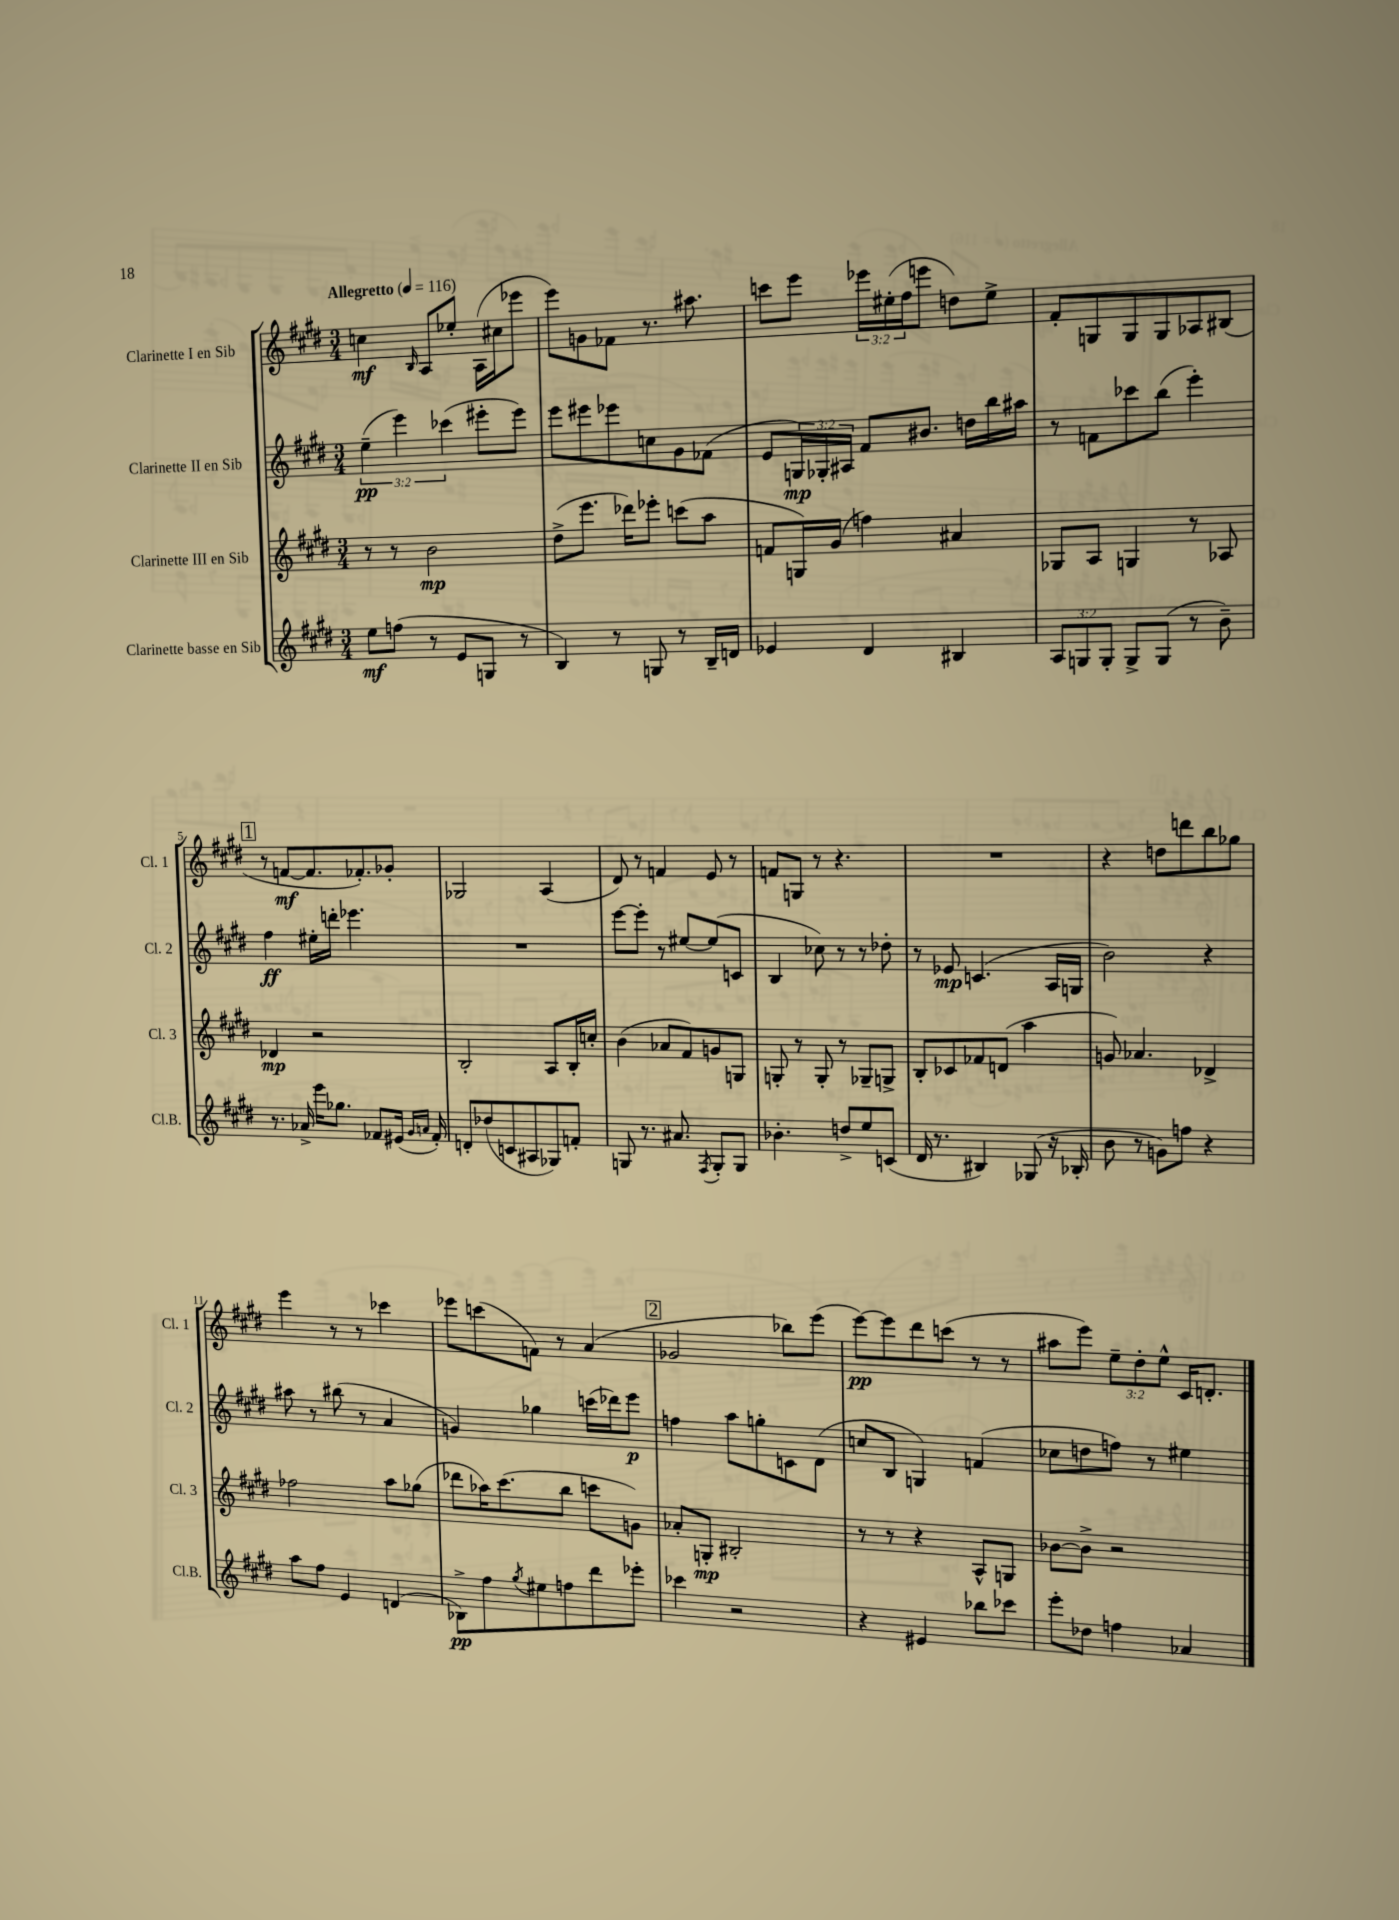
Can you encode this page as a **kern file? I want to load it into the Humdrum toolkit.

**kern	**kern	**kern	**kern
*staff4	*staff3	*staff2	*staff1
*clefG2	*clefG2	*clefG2	*clefG2
*k[f#c#g#d#]	*k[f#c#g#d#]	*k[f#c#g#d#]	*k[f#c#g#d#]
*M3/4	*M3/4	*M3/4	*M3/4
*MM116	*MM116	*MM116	*MM116
8ee	8r	(6ee~	4cc
(8ff	8r	.	.
.	.	6eee)	.
.	.	.	16qqB
8r	2b	.	8A
.	.	(6ccc-	.
8e	.	.	8ee-'
8G	.	8eee#'	(16A
.	.	.	16cc#
8r	.	8eee#)	8eee-
=	=	=	=
4B)	(8dd#^	8eee	8eee)
.	8.eee	8eee#	8g
8r	.	8eee-	8f-
.	16ddd-)	.	.
8G	8eee-'	8cc	8.r
8r	(8ccc	8g#	.
.	.	.	8.aa#
16B~	8aa	(8f-	.
16d	.	.	.
=	=	=	=
4e-	8f	8e	8ccc
.	16G)	24G)	8eee
.	.	24G-'	.
.	(16g#	.	.
.	.	24A#	.
4d#	4ff)	8f#	24eee-
.	.	.	(24ee#'
.	.	.	24ff#
.	.	8.b#	8eee
4B#	4a#	.	8dd)
.	.	16dd	.
.	.	16bb	8ee#^
.	.	16aa#	.
=	=	=	=
12A	8G-	8r	8f#'
12G	.	.	.
.	8A	8f	8G
12G'	.	.	.
8G^	4G	8ccc-	8G
(8G	.	(8bb	8G
8r	8r	4eee')	8A-
8b~)	8A-	.	(8B#
=	=	=	=
8.r	4d-	4ff#	8r
.	.	.	[8f
16a-^	.	.	.
16eee	2r	16ee#'	8.f]
8.gg-	.	16ddd'	.
.	.	4.eee-	.
.	.	.	8.f-')
8f-	.	.	.
(16e#	.	.	8g-'
16qqg#	.	.	.
16qqa	.	.	.
16f-')	.	.	.
=	=	=	=
8d'	2B'	2.r	2G-
(8dd-	.	.	.
8c	.	.	.
8A#	.	.	.
8G-)	8A	.	(4A
8f'	16B'	.	.
.	16cc'	.	.
=	=	=	=
8G	(4b	[8eee	8d#)
8.r	.	8eee']	8r
.	8a-	8r	4f
8.a#	.	.	.
.	8f#)	[8ee#	.
8qF#	.	.	.
8G'	8g	(8ee#]	8e
8G	8G	8c	8r
=	=	=	=
4.b-'	8G'	4B	8f
.	8r	.	8G
.	8G'	8cc-)	8r
8dd^	8r	8r	4.r
8ee	8G-~	8r	.
(8c	8G^	8dd-'	.
=	=	=	=
16d#	8B'	8r	2.r
8.r	.	.	.
.	8c-	8e-	.
4B#)	8f-	(4.c	.
.	(8d	.	.
(8G-	4aa	.	.
16r	.	16A	.
16B-'	.	16G	.
=	=	=	=
8b	8g)	2b)	4r
8r	4.a-	.	.
8g)	.	.	8dd
8ff	.	.	8ddd
4r	4d-^	4r	8bb
.	.	.	8gg-
=	=	=	=
8aa	2ff-	8aa#	4eee
8ff#	.	8r	.
4e	.	(8bb#	8r
.	.	8r	8r
(4d	8aa	4a	4ccc-
.	(8gg-	.	.
=	=	=	=
8B-^)	8ddd-	4g)	8eee-
8ff#	16aa-)	.	(8ccc
.	(8.ccc#	.	.
8qgg#	.	.	.
8ee#	.	4gg-	8f)
8ff	8bb	.	8r
8ddd#	8ccc	(16ccc	(4a
.	.	16ddd-)	.
8eee-'	8g)	8eee	.
=	=	=	=
4ccc-	8a-'	4ff	2g-
.	8G'	.	.
2r	2B#'	8aa	.
.	.	8gg'	.
.	.	8c	8bb-)
.	.	(8d#	(8eee
=	=	=	=
4r	8r	8cc	[8eee)
.	8r	8B	8eee]
4e#	4r	4G)	8ddd#
.	.	.	(8ccc
8bb-	8A^^	(4f	8r
8ccc-	8G	.	8r
=	=	=	=
8eee'	[8b-	8cc-	8aa#
8dd-	8b-^]	8dd	8eee)
4ff	2r	8ff)	12ee~
.	.	.	12dd#'
.	.	8r	.
.	.	.	12ee^^
4a-	.	4ee#	16c#
.	.	.	8.d'
==	==	==	==
*-	*-	*-	*-
